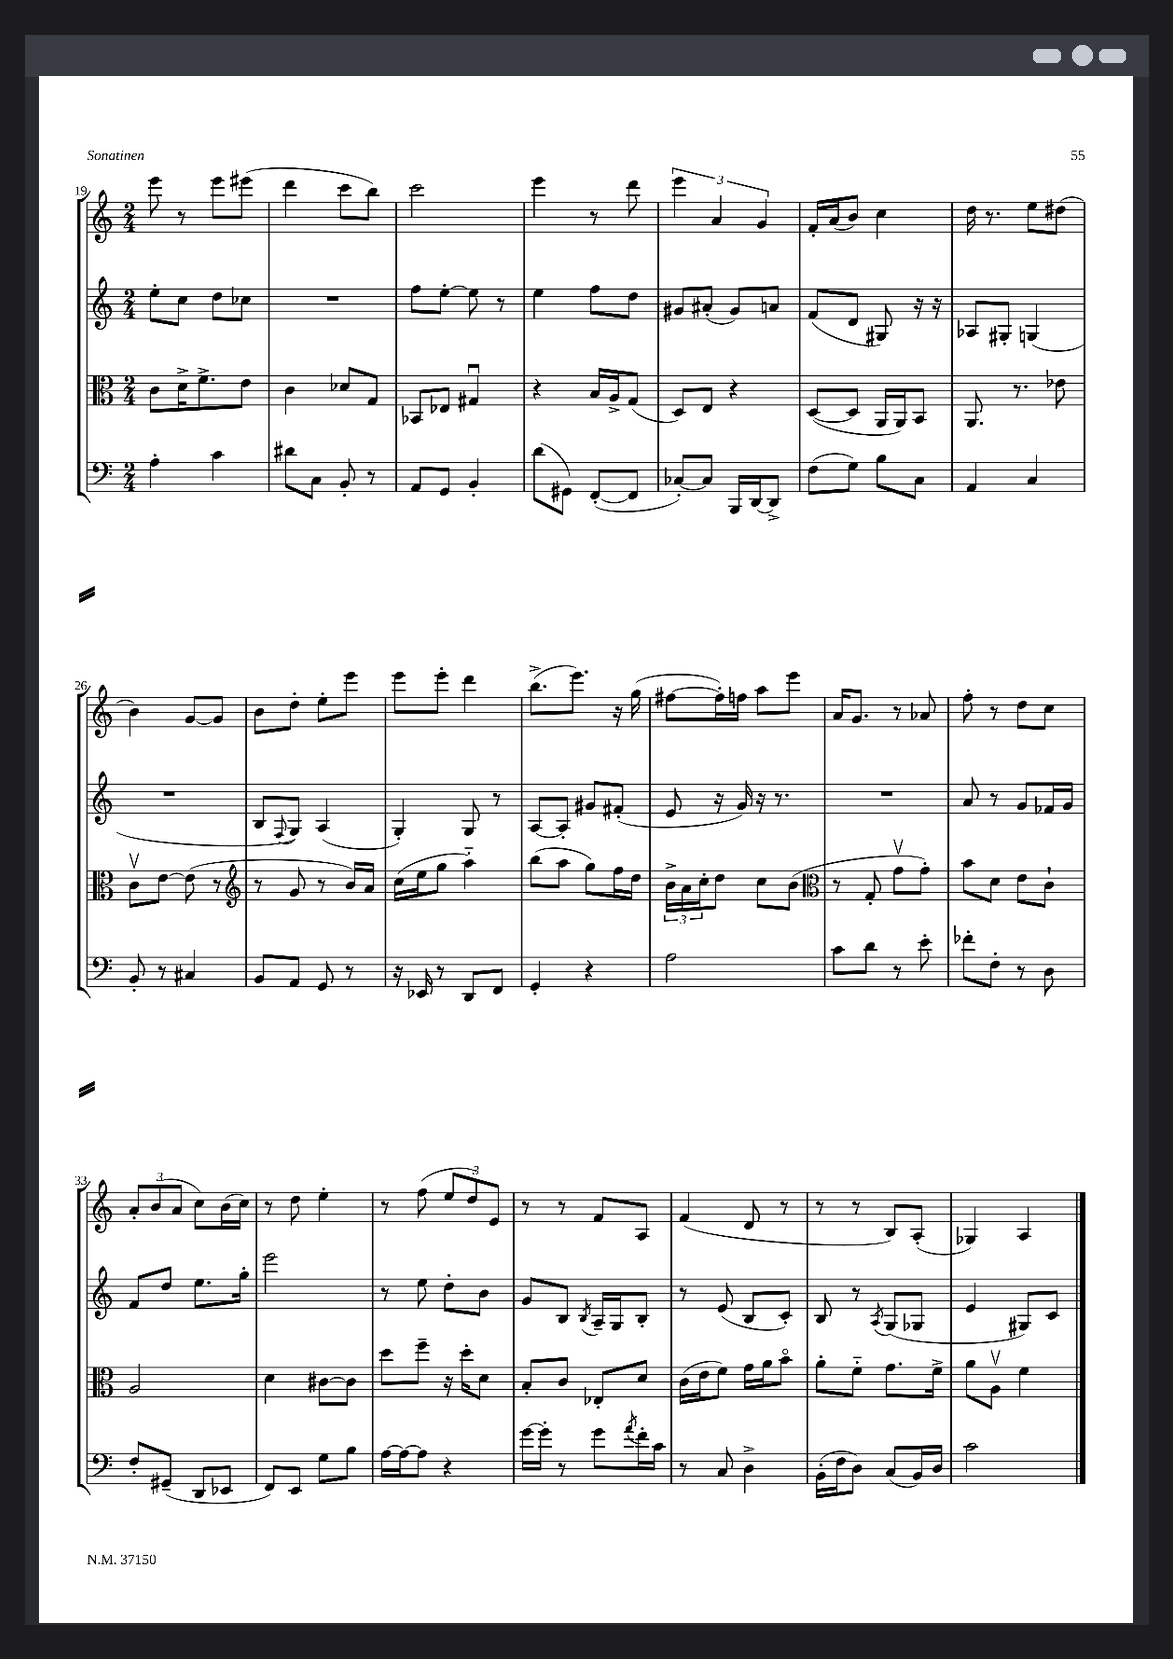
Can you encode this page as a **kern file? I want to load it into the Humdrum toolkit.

**kern	**kern	**kern	**kern
*part4	*part3	*part2	*part1
*staff4	*staff3	*staff2	*staff1
*clefF4	*clefC3	*clefG2	*clefG2
*k[]	*k[]	*k[]	*k[]
*M2/4	*M2/4	*M2/4	*M2/4
=19	=19	=19	=19
4A'\	8c\L	8ee'\L	8eee\
.	16d^\K	8cc\J	8r
.	8.f^\	.	.
4c\	.	8dd\L	8eee\L
.	8e\J	8cc-X\J	(8eee#X\J
=20	=20	=20	=20
8d#X\L	4c\	2r	4ddd\
8C\J	.	.	.
8BB'/	8d-X/L	.	8ccc\L
8r	8G/J	.	8bb\J)
=21	=21	=21	=21
8AA/L	8BB-X/L	8ff\L	2ccc\
8GG/J	8E-X/J	[8ee'\J	.
4BB'/	4G#Xu/	8ee\]	.
.	.	8r	.
=22	=22	=22	=22
(8d\L	4r	4ee\	4eee\
8GG#X\J)	.	.	.
([8FF'/L	16B/LL	8ff\L	8r
.	16A^/J	.	.
8FF/J]	(8G/J	8dd\J	8ddd\
=23	=23	=23	=23
[8C-X'/L)	8D/L)	8g#X/L	6eee\
8C-/J]	8E/J	(8a#X'/J	.
.	.	.	6a/
16BBB/LL	4r	8g#/L)	.
[16DD/J	.	.	.
.	.	.	6g/
8DD^/J]	.	8an/J	.
=24	=24	=24	=24
(8F\L	([8D/L	(8f/L	16f'/LL
.	.	.	(16a/J
8G\J)	8D/J]	8d/J	8b/J)
8B\L	16AA/LL	8G#X/)	4cc\
.	16AA/J)	.	.
8C\J	8BB/J	16r	.
.	.	16r	.
=25	=25	=25	=25
4AA/	8.AA/	8A-X/L	16dd\
.	.	.	8.r
.	.	8G#X'/J	.
.	8.r	.	.
4C/	.	(4Gn/	8ee\L
.	8e-X\	.	(8dd#X\J
!!LO:LB:g=z
=26	=26	=26	=26
8BB'/	8cv\L	2r	4b\)
8r	[8e\J	.	.
4C#X/	(8e\]	.	[8g/L
.	8r	.	8g/J]
=27	=27	=27	=27
*	*clefG2	*	*
8BB/L	8r	8B/L	8b\L
.	.	8qqF/	.
8AA/J	8g/	8G/J)	8dd'\J
8GG/	8r	(4A/	8ee'\L
8r	16b/LL)	.	8eee\J
.	16a/JJ	.	.
=28	=28	=28	=28
16r	(16cc\LL	4G'/)	8eee\L
16EE-X/	16ee\J	.	.
8r	8gg\J	.	8eee'\J
8DD/L	4aa\)	8G/	4ddd\
8FF/J	.	8r	.
=29	=29	=29	=29
4GG'/	(8bb\L	[8A/L	(8.bb^\L
.	8aa\J	8A'/J]	.
.	.	.	8.eee\J)
4r	8gg\L)	8g#X/L	.
.	16ff\L	(8f#X'/J	16r
.	16dd\JJ	.	(16gg\
=30	=30	=30	=30
2A\	24b^\LL	8e/	[8ff#X\L
.	24a\	.	.
.	24cc'\J	.	.
.	8dd\J	16r	16ff#'\L])
.	.	16g/)	16ffn\JJ
.	8cc\L	16r	8aa\L
.	.	8.r	.
.	(8b\J	.	8eee\J
=31	=31	=31	=31
*	*clefC3	*	*
8c\L	8r	2r	16a/KL
.	.	.	8.g/J
8d\J	8G'/	.	.
8r	8gv\L	.	8r
8e'\	8g'\J)	.	8a-X/
=32	=32	=32	=32
8f-X'\L	8b\L	8a/	8ff'\
8F'\J	8d\J	8r	8r
8r	8e\L	8g/L	8dd\L
8D\	8c`\J	16f-X/L	8cc\J
.	.	16g/JJ	.
!!LO:LB:g=z
=33	=33	=33	=33
8F'/L	2A/	8f/L	12a'/L
.	.	.	(12b/
(8GG#X~/J	.	8dd/J	.
.	.	.	12a/J
8DD/L	.	8.ee\L	8cc\L)
8EE-X/J	.	.	(16b\L
.	.	16gg'\Jk	16cc\JJ)
=34	=34	=34	=34
8FF/L)	4d\	2eee\	8r
8EE/J	.	.	8dd\
8G\L	[8c#X\L	.	4ee'\
8B\J	8c#\J]	.	.
=35	=35	=35	=35
[16A\LL	8dd\L	8r	8r
16A\J_	.	.	.
8A\J]	8ff~\J	8ee\	(8ff\
4r	16r	8dd'\L	12ee/L
.	16dd'\KL	.	.
.	.	.	12dd/)
.	8d\J	8b\J	.
.	.	.	12e/J
=36	=36	=36	=36
[16g\LL	8B'/L	8g/L	8r
16g'\JJ]	.	.	.
8r	8c/J	8B/J	8r
.	.	8qB/	.
8g\L	8E-X'/L	16A~/LL	8f/L
.	.	16G/J	.
8qa/	.	.	.
16f'\L	8d/J	8B'/J	8A/J
16c\JJ	.	.	.
=37	=37	=37	=37
8r	(16c\LL	8r	(4f/
.	16e\J	.	.
8C/	8f\J)	(8e/	.
4D^\	16g\LL	8B/L	8d/
.	16a\J	.	.
.	8b\J	8c'/J)	8r
=38	=38	=38	=38
(16BB'\LL	8a'\L	8B/	8r
16F\J	.	.	.
8D\J)	8f\J	8r	8r
.	.	8qA/	.
(8C/L	8.g\L	(8G/L	8B/L)
16BB/L)	.	8G-X/J	(8A'/J
16D/JJ	16f^\Jk	.	.
=39	=39	=39	=39
2c\	8a\L	4e/	4G-X/)
.	8Av\J	.	.
.	4f\	8G#X/L)	4A/
.	.	8c/J	.
==	==	==	==
*-	*-	*-	*-
